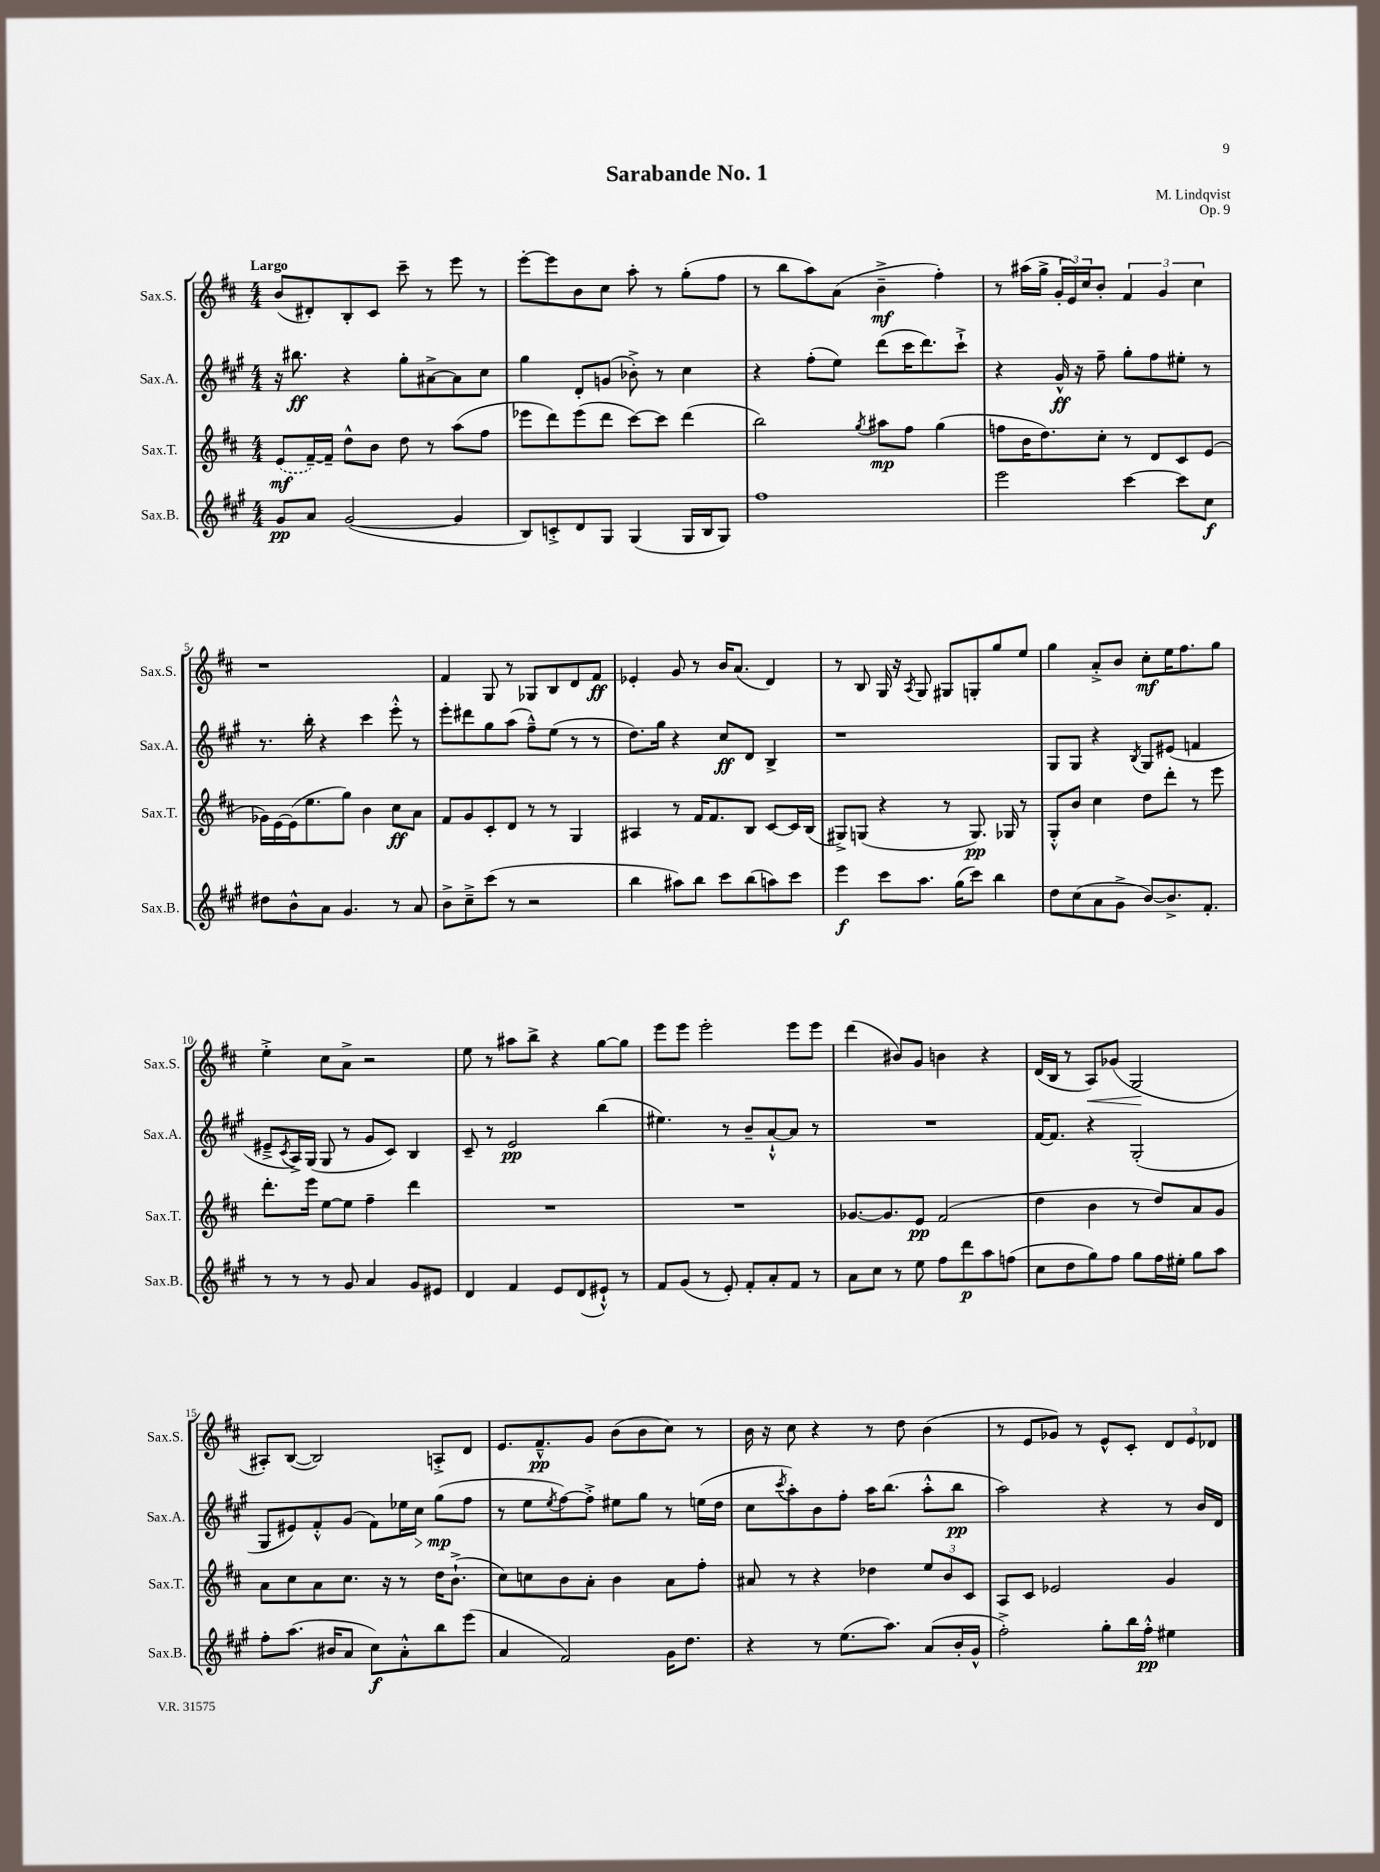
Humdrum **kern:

**kern	**kern	**kern	**kern
*staff4	*staff3	*staff2	*staff1
*clefG2	*clefG2	*clefG2	*clefG2
*k[f#c#g#]	*k[f#c#]	*k[f#c#g#]	*k[f#c#]
*M4/4	*M4/4	*M4/4	*M4/4
8g#	(8e	16r	(8b
.	.	8.bb#	.
8a	[16f#~)	.	8d#')
.	16f#~]	.	.
([2g#	8dd^^	4r	8B'
.	8b	.	8c#
.	8dd	8gg#'	8ccc#~
.	8r	[8a#^	8r
4g#]	(8aa	8a#]	8eee
.	8ff#	8cc#	8r
=	=	=	=
8B)	8eee-	4gg#	[8eee'
8c'^	8ddd)	.	8eee]
8d	(8eee-	8d'	8b
8G#	8ddd	(8g	8cc#
(4G#	[8ccc#)	8b-'^)	8aa'
.	8ccc#]	8r	8r
16G#	(4ddd	4cc#	(8gg'
16B	.	.	.
8G#)	.	.	8ff#
=	=	=	=
1ff#	2bb)	4r	8r
.	.	.	8bb
.	.	(8ff#'	8aa)
.	.	8ee)	(8a
.	8qgg	.	.
.	8aa#	(8ddd	4b~^
.	8ff#	16ccc#	.
.	.	8.ddd)	.
.	(4gg	.	4ff#')
.	.	8ccc#`^	.
=	=	=	=
2eee	8ff	4r	8r
.	16b	.	(16aa#
.	8.dd)	.	16gg^
.	.	16g#^^	24g'
.	.	.	24e)
.	.	16r	.
.	.	.	24cc#
.	8cc#'	8ff#~	8b'
[4ccc#	8r	8gg#'	6f#
.	8d	8ff#	.
.	.	.	6g
8ccc#]	8c#	8ee#'	.
.	.	.	6cc#
8cc#	(8e	8r	.
=	=	=	=
8dd#	16g-)	8.r	1r
.	[16e	.	.
8b^^	(16e]	.	.
.	8.ee	16bb'	.
8a	.	4r	.
4.g#	8gg)	.	.
.	4b	4ccc#	.
8r	8cc#	8eee'^^	.
8a	8a	8r	.
=	=	=	=
8b^	8f#	8eee'	4f#
8cc#~^	8g	8ddd#	.
(8ccc#	8c#'	8gg#	8G
8r	8d	(8aa	8r
2r	8r	8ff#~^^)	8G-
.	8r	(8ee	8B
.	4G	8r	8d
.	.	8r	8f#
=	=	=	=
4bb	4A#	8.dd)	4e-'
.	.	16gg#	.
8aa#)	8r	4r	8g
8bb	16f#	.	8r
.	8.f#	.	.
8ccc#	.	8cc#	16b
.	.	.	(8.a
(8bb	8B	8d	.
8aa)	[8c#	4B^	4d)
8ccc#	16c#]	.	.
.	(16B	.	.
=	=	=	=
4eee	8G#^)	1r	8r
.	(8G	.	8B
8ccc#	4r	.	16G
.	.	.	16r
.	.	.	8qA
8.aa	.	.	8G
.	8r	.	8G#
(16gg#	.	.	.
8ccc#)	8.G)	.	8G'
4bb	.	.	8gg
.	16G-	.	.
.	8r	.	8ee
=	=	=	=
8dd	8G'^^	8G#	4gg
(8cc#	8b	8G#	.
8a	4cc#	4r	8a'^
8g#^	.	.	8b
.	.	8qB	.
[8b)	8dd	8G#	8cc#'
8.b^]	8ddd'	(8e#	16ee
.	.	.	8.ff#
.	8r	4f	.
8.f#'	.	.	.
.	8eee	.	8gg
=	=	=	=
8r	8.ddd'	8e#~^	4ee'^
.	.	8qc#	.
8r	.	16A^)	.
.	16eee	(16G#	.
8r	[8ee	8G#	8cc#
8g#	8ee]	8r	8a^
4a	4ff#~	8g#	2r
.	.	8c#)	.
8g#	4ddd	4B	.
8e#	.	.	.
=	=	=	=
4d	1r	8c#~	8ee
.	.	8r	8r
4f#	.	2e	8aa#
.	.	.	8bb^
8e	.	.	4r
(8d	.	.	.
8e#`^^)	.	(4bb	[8gg
8r	.	.	8gg]
=	=	=	=
8f#	1r	4.ee#)	8eee
(8g#	.	.	8eee
8r	.	.	2eee'
8e')	.	8r	.
8f#'	.	8b~	.
8a'	.	[8a`^^	.
8f#	.	8a]	8eee
8r	.	8r	8eee
=	=	=	=
8a	[8.g-	1r	(4ddd
8cc#	.	.	.
.	8.g-]	.	.
8r	.	.	8b#)
8ee	8e	.	8g
8ff#	(2f#	.	4b
8ddd	.	.	.
8aa	.	.	4r
(8ff	.	.	.
=	=	=	=
8cc#	4dd	[16f#	(16d
.	.	8.f#]	16B
8dd	.	.	8r
8gg#)	4b	4r	8A)
8ff#	.	.	(8g-
8gg#	8r	(2G#'	2G
16ff#	8dd)	.	.
16ee#'	.	.	.
8gg#	8a	.	.
8aa	8g	.	.
=	=	=	=
8ff#'	8a	8G#	8A#')
(8.aa	8cc#	8e#)	([8B
.	8a	8f#'^^	2B])
16b#	.	.	.
8a	8.cc#	(8g#	.
8cc#)	.	8f#)	.
.	16r	.	.
8a'^^	8r	16ee-	.
.	.	16cc#	.
8bb	16dd	(8gg#	8A'^
.	(8.b`^	.	.
(8eee	.	8ff#	8d
=	=	=	=
4a	8cc#)	8r	8.e
.	8cc	8ee	.
.	.	.	8.f#~^^
.	.	8qee	.
2f#)	8b	[8ff#)	.
.	8a'	8ff#'^]	8g
.	4b	8ee#	(8b
.	.	8gg#	8b
16g#	8a	8r	8cc#)
8.dd	.	.	.
.	8ff#'	(16ee	8r
.	.	16dd	.
=	=	=	=
4r	8a#	8cc#	16b
.	.	.	16r
.	.	8qccc#	.
.	8r	8aa')	8cc#
8r	4r	8b	4r
(8.ee	.	8ff#'	.
.	4dd-	16aa	8r
8.aa)	.	(8.bb	.
.	.	.	8dd
(8a	12ee	8aa'^^	(4b
.	12b	.	.
16b'	.	8bb	.
.	12c#	.	.
16g#^^	.	.	.
=	=	=	=
2ff#'^)	8A	2aa)	8r
.	8c#	.	8e
.	2e-	.	8g-)
.	.	.	8r
8gg#'	.	4r	8e^^
16bb	.	.	8c#'
16ff#'^^	.	.	.
4ee#	4g	8r	12d
.	.	.	12e
.	.	16b	.
.	.	.	12d-
.	.	16d	.
==	==	==	==
*-	*-	*-	*-
